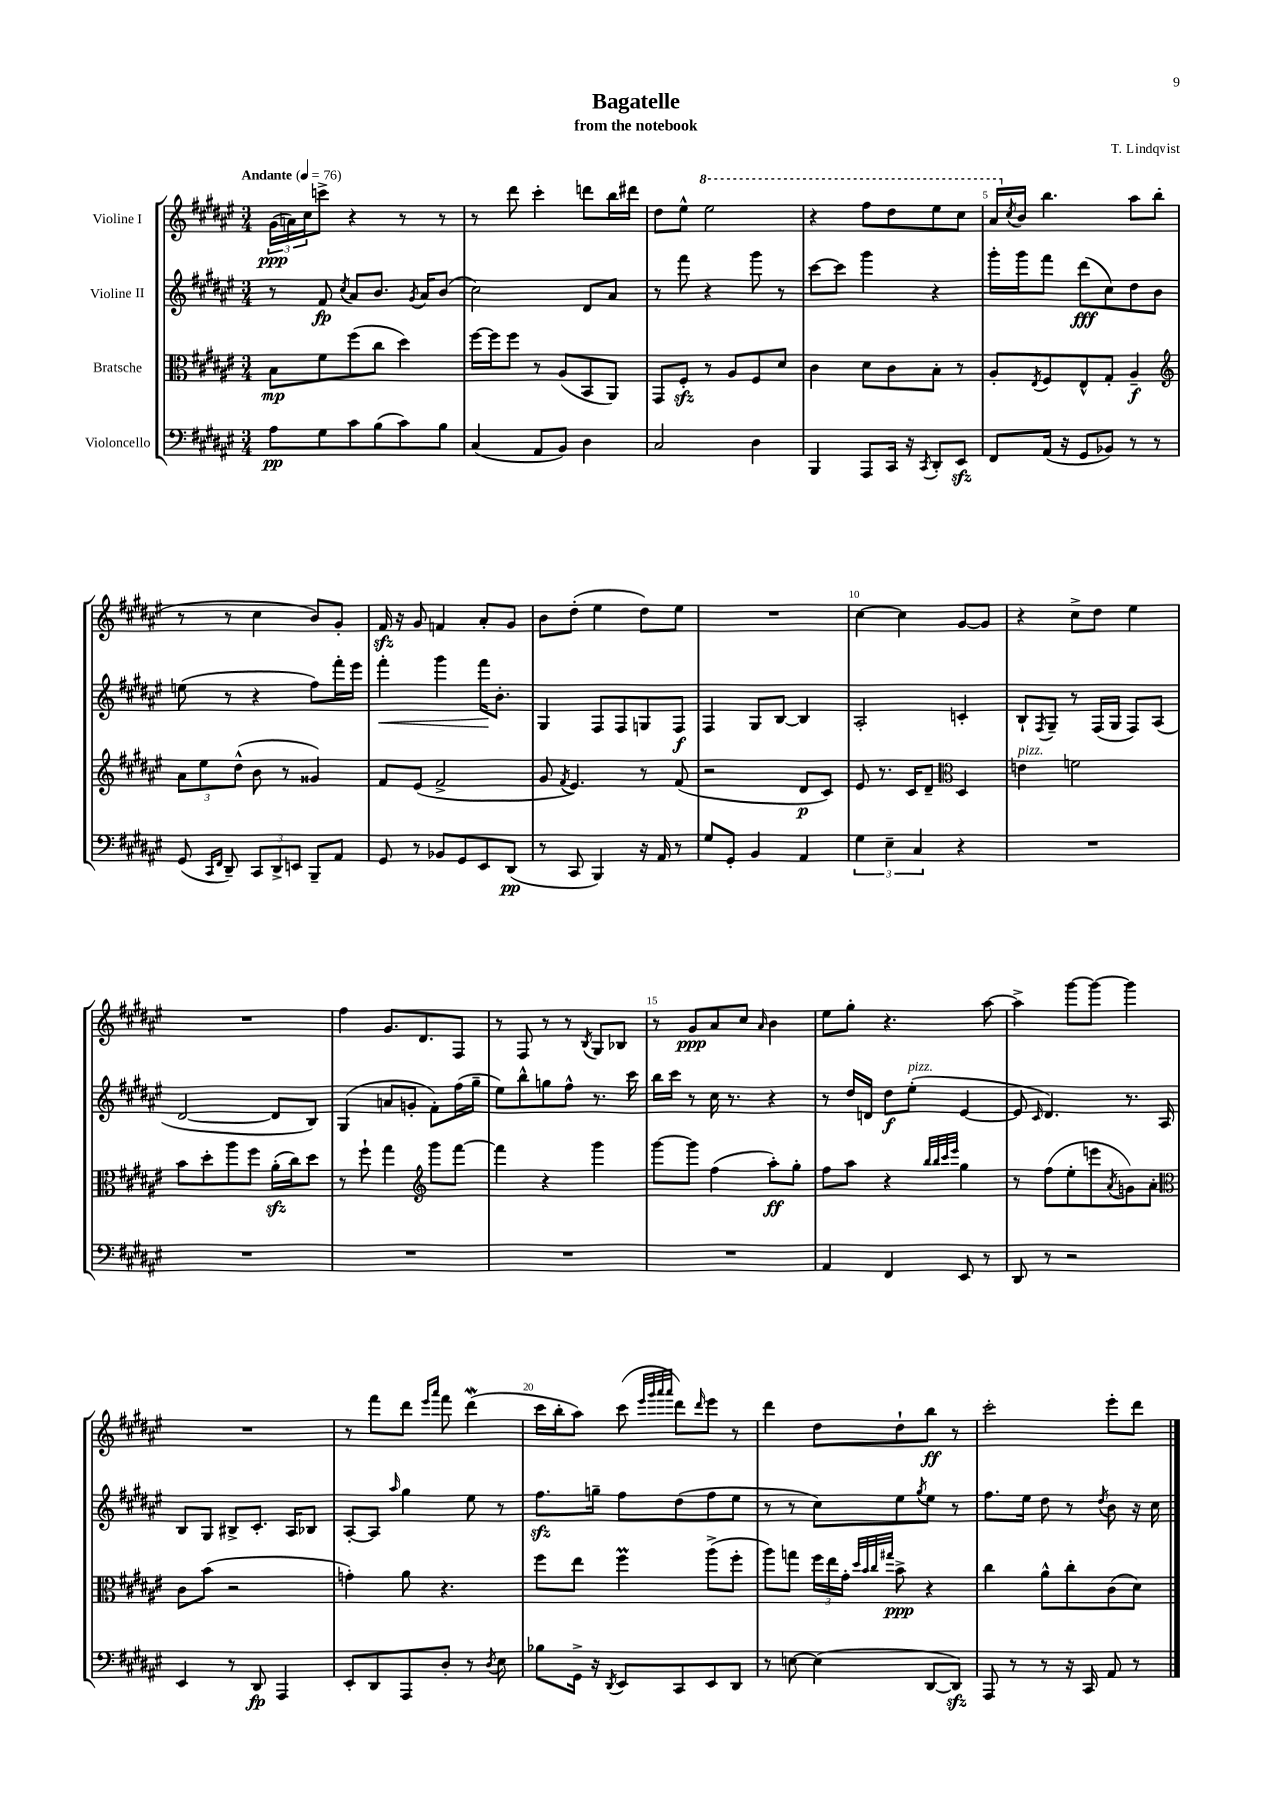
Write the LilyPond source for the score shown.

\header { title = "Bagatelle" composer = "T. Lindqvist" subtitle = "from the notebook" }
<<
\new StaffGroup <<
\new Staff = "s0" \with { instrumentName = "Violine I" } {
    \clef treble \key fis \major \numericTimeSignature \time 3/4 \tempo "Andante" 4 = 76
    \tuplet 3/2 { gis'16\ppp( a'16) cis''16 } c'''8-> r4 r8 r8 |
    r8 dis'''8 cis'''4-. d'''8 b''16 dis'''16 |
    dis''8 eis''8-^ \ottava #1 eis'''2 |
    r4 fis'''8 dis'''8 eis'''8 cis'''8 |
    ais''16 \ottava #0 \acciaccatura { cis''8 } b'16 b''4. ais''8 b''8( |
    r8 r8 cis''4 b'8) gis'8-. |
    fis'16\sfz r16 gis'8 f'4 ais'8-. gis'8 |
    b'8 dis''8-.( eis''4 dis''8) eis''8 |
    R2. |
    cis''4~ cis''4 gis'8~ gis'8 |
    r4 cis''8-> dis''8 eis''4 |
    R2. |
    fis''4 gis'8. dis'8. fis8 |
    r8 fis8 r8 r8 \acciaccatura { b8 } gis8 bes8 |
    r8 gis'8\ppp ais'8 cis''8 \grace { ais'16 } b'4 |
    eis''8 gis''8-. r4. ais''8~ |
    ais''4-> gis'''8~ gis'''8~ gis'''4 |
    R2. |
    r8 fis'''8 dis'''8 \grace { eis'''16 ais'''16 } fis'''8 dis'''4\mordent( |
    cis'''16 b''16-. ais''8) cis'''8( \grace { eis'''32 gis'''32 ais'''32 ais'''32 } dis'''8) \grace { dis'''16 } eis'''8 r8 |
    dis'''4 dis''8 dis''8-! b''8\ff r8 |
    cis'''2-. eis'''8-. dis'''8 \bar "|." |
}
\new Staff = "s1" \with { instrumentName = "Violine II" } {
    \clef treble \key fis \major \numericTimeSignature \time 3/4
    r8 fis'8\fp \acciaccatura { cis''8 } ais'8 b'8. \acciaccatura { gis'8 } ais'16 b'8( |
    cis''2) dis'8 ais'8 |
    r8 fis'''8 r4 gis'''8 r8 |
    cis'''8~ cis'''8 gis'''4 r4 |
    gis'''16-. gis'''16 fis'''8 dis'''8\fff( cis''8) dis''8 b'8 |
    e''8( r8 r4 fis''8) fis'''16-. eis'''16 |
    fis'''4-.\< gis'''4 fis'''16\! b'8.-. |
    gis4 fis8 fis8 g8 fis8\f |
    fis4 gis8 b8~ b4 |
    ais2-. c'4-. |
    b8-! \acciaccatura { fis8 } gis8-- r8 fis16( gis16 fis8) ais8( |
    dis'2~ dis'8 b8) |
    gis4( a'8 g'8-. fis'8-.) fis''16( gis''16-- |
    eis''8) b''8-^ g''8 fis''8-^ r8. cis'''16 |
    b''16 cis'''16 r8 cis''16 r8. r4 |
    r8 dis''16 d'16 dis''8\f eis''8-.^\markup { \italic "pizz." }( eis'4~ |
    eis'8 \grace { cis'16 } dis'4.) r8. ais16 |
    b8 gis8 bis8-> cis'8.-. ais16 bes8 |
    ais8~-. ais8 \grace { ais''16 } gis''4 eis''8 r8 |
    fis''8.\sfz g''16-- fis''8 dis''8( fis''8 eis''8 |
    r8 r8 cis''8) eis''8 \acciaccatura { gis''8 } eis''8 r8 |
    fis''8. eis''16 dis''8 r8 \acciaccatura { dis''8 } b'8 r16 cis''16 \bar "|." |
}
\new Staff = "s2" \with { instrumentName = "Bratsche" } {
    \clef alto \key fis \major \numericTimeSignature \time 3/4
    b8\mp fis'8 fis''8( cis''8 dis''4) |
    fis''16~ fis''16 fis''8 r8 ais8( b,8 ais,8) |
    gis,8 fis8-.\sfz r8 ais8 fis8 dis'8 |
    cis'4 dis'8 cis'8 b8-. r8 |
    ais8-. \acciaccatura { eis8 } fis8 eis8-^ gis8-. ais4--\f |
    \clef treble \tuplet 3/2 { ais'8 eis''8 dis''8-^( } b'8 r8 gisis'4) |
    fis'8 eis'8( fis'2-> |
    gis'8 \acciaccatura { fis'8 } eis'4.) r8 fis'8( |
    r2 dis'8\p cis'8) |
    eis'8 r8. cis'16 dis'8-- \clef alto dis4 |
    e'4^\markup { \italic "pizz." } f'2 |
    b'8 dis''8-. ais''8 fis''8 ais'16-.\sfz( cis''16) dis''8 |
    r8 fis''8-! gis''4 \clef treble gis'''8 fis'''8~ |
    fis'''4 r4 gis'''4 |
    gis'''8~ gis'''8 fis''4( ais''8-.\ff) gis''8-. |
    fis''8 ais''8 r4 \grace { b''32 b''32 cis'''32 eis'''32 } gis''4 |
    r8 fis''8( eis''8-. e'''8 \acciaccatura { ais'8 } g'8) ais'8-. |
    \clef alto cis'8 b'8( r2 |
    g'4-.) ais'8 r4. |
    fis''8 eis''8 fis''4\prall ais''8->( fis''8-. |
    ais''8) g''8 \tuplet 3/2 { fis''16 eis''16 gis'16-. } \grace { dis''32 b'32 cis''32 gis''32 } b'8->\ppp r4 |
    cis''4 ais'8-^ cis''8-. cis'8( dis'8) \bar "|." |
}
\new Staff = "s3" \with { instrumentName = "Violoncello" } {
    \clef bass \key fis \major \numericTimeSignature \time 3/4
    ais8\pp gis8 cis'8 b8( cis'8) b8 |
    cis4( ais,8 b,8) dis4 |
    cis2 dis4 |
    b,,4 ais,,8 cis,16 r16 \acciaccatura { cis,8 } dis,8-. eis,8\sfz |
    fis,8 ais,16( r16 gis,8 bes,8) r8 r8 |
    gis,8( \grace { cis,16 fis,16 } dis,8--) \tuplet 3/2 { cis,8 dis,8-> e,8 } b,,8-- ais,8 |
    gis,8 r8 bes,8 gis,8 eis,8 dis,8\pp( |
    r8 cis,8 b,,4) r16 ais,16 r8 |
    gis8 gis,8-. b,4 ais,4 |
    \tuplet 3/2 { gis4 eis4-- cis4 } r4 |
    R2. |
    R2. |
    R2. |
    R2. |
    R2. |
    ais,4 fis,4 eis,8 r8 |
    dis,8 r8 r2 |
    eis,4 r8 dis,8\fp ais,,4 |
    eis,8-. dis,8 ais,,8 dis8-. r8 \acciaccatura { dis8 } eis8 |
    bes8 gis,16-> r16 \acciaccatura { dis,8 } eis,8 cis,8 eis,8 dis,8 |
    r8 e8~ e4( dis,8~ dis,8\sfz) |
    ais,,8 r8 r8 r16 cis,16 ais,8 r8 \bar "|." |
}
>>
>>
\layout { \context { \Score \override BarNumber.break-visibility = ##(#f #t #t) barNumberVisibility = #(every-nth-bar-number-visible 5) } }
